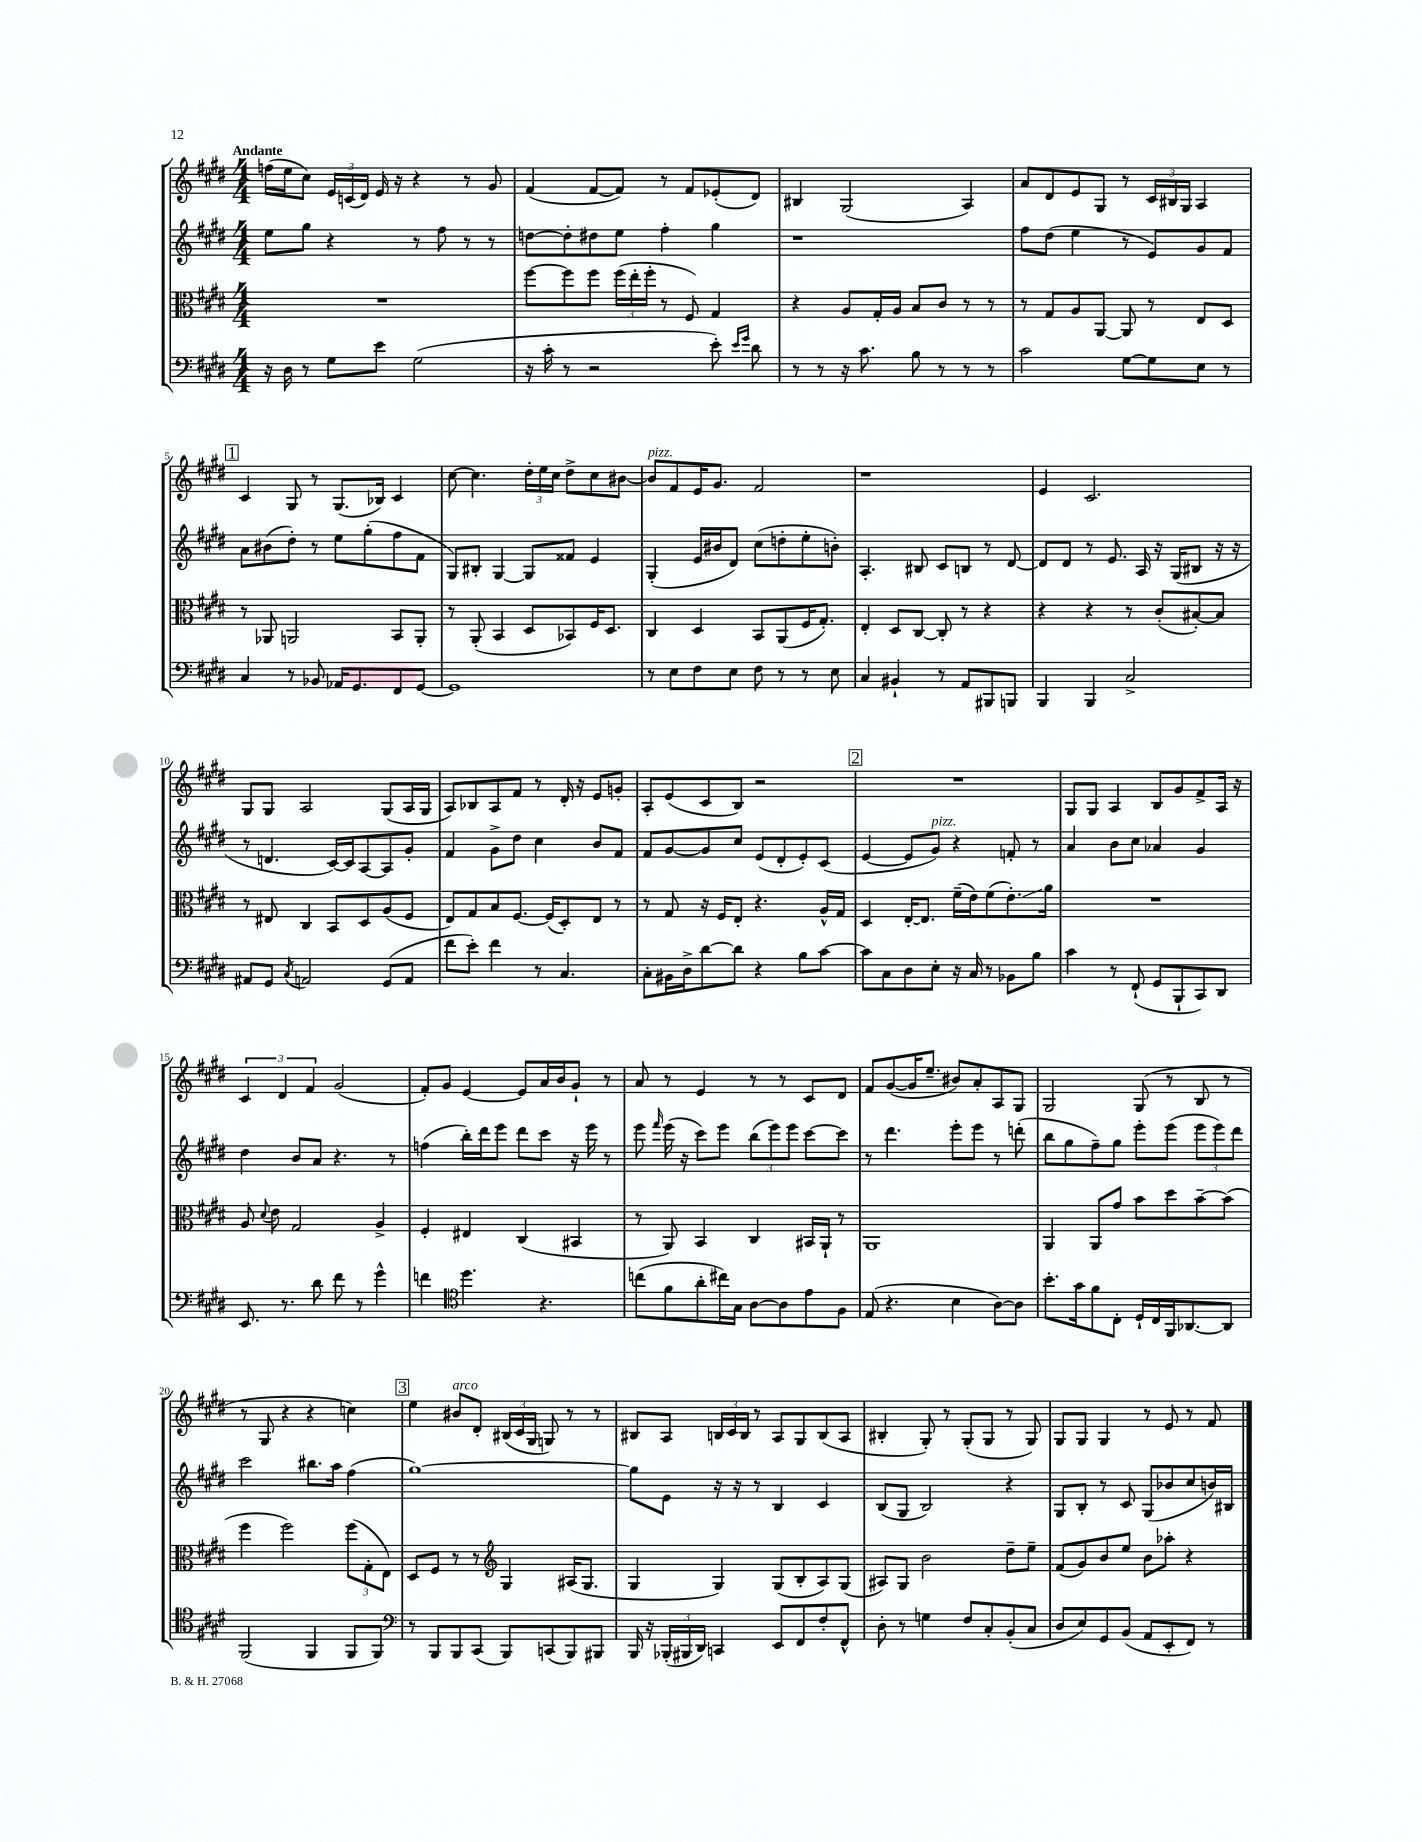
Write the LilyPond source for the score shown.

<<
\new StaffGroup <<
\new Staff = "s0" {
    \clef treble \key e \major \numericTimeSignature \time 4/4 \tempo "Andante"
    \autoBeamOff f''16[( e''16 cis''8]) \tuplet 3/2 { e'16[ c'16( dis'16]) } e'16 r16 r4 r8 gis'8 |
    fis'4( fis'8[~ fis'8]) r8 fis'8[ ees'8-.( dis'8]) |
    bis4 gis2( a4) |
    a'8[ dis'8 e'8 gis8] r8 \tuplet 3/2 { cis'16[ bis16 gis16] } a4 |
    \mark \markup { \box "1" } cis'4 gis8 r8 gis8.[( bes16]) cis'4 |
    cis''8~ cis''4. \tuplet 3/2 { dis''16[-. e''16 cis''16] } dis''8[-> cis''8 bis'8]~ |
    bis'8[^\markup { \italic "pizz." } fis'8 e'16 gis'8.] fis'2 |
    r1 |
    e'4 cis'2. |
    gis8[ gis8] a2 gis8[( a16 gis16] |
    a8[) bes8 a8 fis'8] r8 dis'16-. r16 e'8[ g'8]-. |
    a8[-. e'8( cis'8 b8]) r2 |
    \mark \markup { \box "2" } R1 |
    gis8[ gis8] a4 b8[ gis'8 fis'8-> a16] r16 |
    \tuplet 3/2 { cis'4 dis'4 fis'4 } gis'2( |
    fis'8[-.) gis'8] e'4~ e'8[ a'16 b'16 gis'8]-! r8 |
    a'8 r8 e'4 r8 r8 cis'8[ dis'8] |
    fis'8[ gis'8~( gis'16 e''8.]-- bis'8[) a'8-. a8 gis8] |
    gis2 gis8( r8 b8 r8 |
    r8 gis8 r4 r4 c''4) |
    \mark \markup { \box "3" } e''4 bis'8[^\markup { \italic "arco" } dis'8]-. \tuplet 3/2 { bis16[( cis'16 gis16] } g8) r8 r8 |
    bis8[ a8] \tuplet 3/2 { b16[ cis'16 b16] } r8 a8[ gis8 b8( a8] |
    bis4-. gis8-.) r8 gis8[-.( gis8] r8 gis8) |
    gis8[ gis8] gis4 r8 e'8 r8 fis'8 \bar "|." |
}
\new Staff = "s1" {
    \clef treble \key e \major \numericTimeSignature \time 4/4
    \autoBeamOff e''8[ gis''8] r4 r8 fis''8 r8 r8 |
    d''8[~ d''8-. dis''8 e''8] fis''4-. gis''4 |
    r1 |
    fis''8[ dis''8]( e''4 r8 e'8[) gis'8 fis'8] |
    \mark \markup { \box "1" } a'8[ bis'8( dis''8]-.) r8 e''8[ gis''8-.( fis''8 fis'8] |
    gis8[) bis8]-. gis4~ gis8[ fisis'8] e'4 |
    gis4-.( e'16[ bis'16 dis'8]) cis''8[( d''8-. e''8-. b'8]-.) |
    a4.-. bis8 cis'8[ b8] r8 dis'8~ |
    dis'8[ dis'8] r8 e'8. a16 r16 gis16[( bis8] r16 r16 |
    r8 d'4. cis'16[~) cis'16 a8~ a8 gis'8]-. |
    fis'4 gis'8[-> dis''8] cis''4 b'8[ fis'8] |
    fis'8[ gis'8~ gis'8 cis''8] e'8[( dis'8-. e'8-.) cis'8]( |
    \mark \markup { \box "2" } e'4~ e'8[ gis'8]^\markup { \italic "pizz." }) r4 f'8-. r8 |
    a'4 b'8[ cis''8] aes'4 gis'4 |
    dis''4 b'8[ a'8] r4. r8 |
    f''4( b''16[-.) dis'''16 e'''8] dis'''8[ cis'''8] r16 e'''16 r8 |
    e'''8 \grace { fis'''16 } e'''16( r16 cis'''8[) e'''8] \tuplet 3/2 { b''8[( e'''8) e'''8] } cis'''8[~ cis'''8] |
    r8 dis'''4. e'''8[-. e'''8] r8 d'''8-.( |
    b''8[ gis''8 fis''8--) gis''8] e'''8[-. e'''8]( \tuplet 3/2 { e'''8[ e'''8) dis'''8] } |
    cis'''2 bis''8.[ a''16] fis''4( |
    \mark \markup { \box "3" } gis''1~) |
    gis''8[ e'8] r16 r16 r8 b4 cis'4 |
    b8[( gis8] b2) r4 |
    gis8[ b8]-. r8 cis'8 gis8[( bes'8 cis''8 b'16) bis16] \bar "|." |
}
\new Staff = "s2" {
    \clef alto \key e \major \numericTimeSignature \time 4/4
    \autoBeamOff R1 |
    fis''8[~ fis''8 fis''8] \tuplet 3/2 { fis''16[( e''16-. fis''16]-. } r8 fis8) gis4 |
    r4 a8[ gis16-. a16] b8[ cis'8] r8 r8 |
    r8 gis8[ a8 a,8]~ a,8 r8 e8[ dis8] |
    \mark \markup { \box "1" } r8 aes,8 a,2 b,8[ a,8]-. |
    r8 a,8-.( b,4 dis8[ bes,8) fis16 dis8.] |
    cis4 dis4 b,8[ a,8( fis16 gis8.]-.) |
    e4-. dis8[ cis8]~ cis8-. r8 r4 |
    r4 r4 r8 cis'8[-.( bis8~-.) bis8] |
    r8 eis8 cis4 b,8[ dis8 a8( fis8] |
    e8[) gis8 b8 fis8.]~ fis16[( dis8-.) e8] r8 |
    r8 gis8 r16 fis16[ e8]-. r4. a16[-^ gis16] |
    \mark \markup { \box "2" } dis4 e16[~-. e8.] fis'16[--( e'16) fis'8( e'8.-.\glissando) a'16] |
    R1 |
    a8 \appoggiatura { dis'8 } e'8 gis2 a4-> |
    fis4-. eis4 cis4( bis,4 |
    r8 a,8) b,4 cis4 bis,16[ a,16]-! r8 |
    a,1 |
    a,4 a,8[ gis'8] b'8[ dis''8 b'8~-- b'8]( |
    fis''4 fis''2) \tuplet 3/2 { fis''8[( gis8-. e8]) } |
    \mark \markup { \box "3" } dis8[ fis8] r8 r8 \clef treble gis4 ais16[( gis8.] |
    gis4 gis4) gis8[( b8-. a8) gis8]( |
    ais8[) gis8] b'2 dis''8[-- e''8]-- |
    fis'8[( gis'8) b'8 e''8] b'8[ aes''8]-. r4 \bar "|." |
}
\new Staff = "s3" {
    \clef bass \key e \major \numericTimeSignature \time 4/4
    \autoBeamOff r16 dis16 r8 gis8[ e'8] gis2( |
    r16 cis'16-. r8 r2 e'8-.) \grace { e'16[ gis'16] } dis'8 |
    r8 r8 r16 cis'8. b8 r8 r8 r8 |
    cis'2 gis8[~ gis8 e8] r8 |
    \mark \markup { \box "1" } cis4 r8 bes,8 aes,16[ gis,8. fis,8 gis,8]~ |
    gis,1 |
    r8 e8[ fis8 e8] fis8 r8 r8 e8 |
    cis4 bis,4-! r8 a,8[ bis,,8 b,,8] |
    b,,4 b,,4 cis2-> |
    ais,8[ gis,8] \acciaccatura { cis8 } a,2 gis,8[( a,8] |
    fis'8[ e'8]-.) fis'4 r8 cis4. |
    cis8[-. bis,16 dis16-> dis'8~ dis'8] r4 b8[ cis'8]~ |
    \mark \markup { \box "2" } cis'8[ cis8 dis8 e8]-. r16 cis16 r8 bes,8[ b8] |
    cis'4 r8 fis,8-!( gis,8[ b,,8-! cis,8) dis,8] |
    e,8. r8. dis'8 fis'8 r8 gis'4-^ |
    f'4 \clef tenor dis''4. r4. |
    c''8[( fis'8 a'8-. cis''16) gis16] a8[~ a8 e'8 fis8] |
    e8( r4. b4 a8[~) a8] |
    b'8.[-. gis'16 fis'8 cis8]-. dis16[-! cis16 fis,16 aes,8.~ aes,8] |
    fis,2( fis,4 fis,8[ fis,8]) |
    \mark \markup { \box "3" } \clef bass r8 b,,8[ b,,8 cis,8]( b,,8[) c,8( b,,8) bis,,8] |
    b,,16 r16 \tuplet 3/2 { bes,,16[-.( bis,,16 dis,16]) } c,4 e,8[ fis,8 fis8-. fis,8]-^ |
    dis8-. r8 g4 fis8[ cis8-. b,8-.( cis8] |
    dis8[ e8) gis,8 b,8]( a,8[ e,8-. fis,8]) r8 \bar "|." |
}
>>
>>
